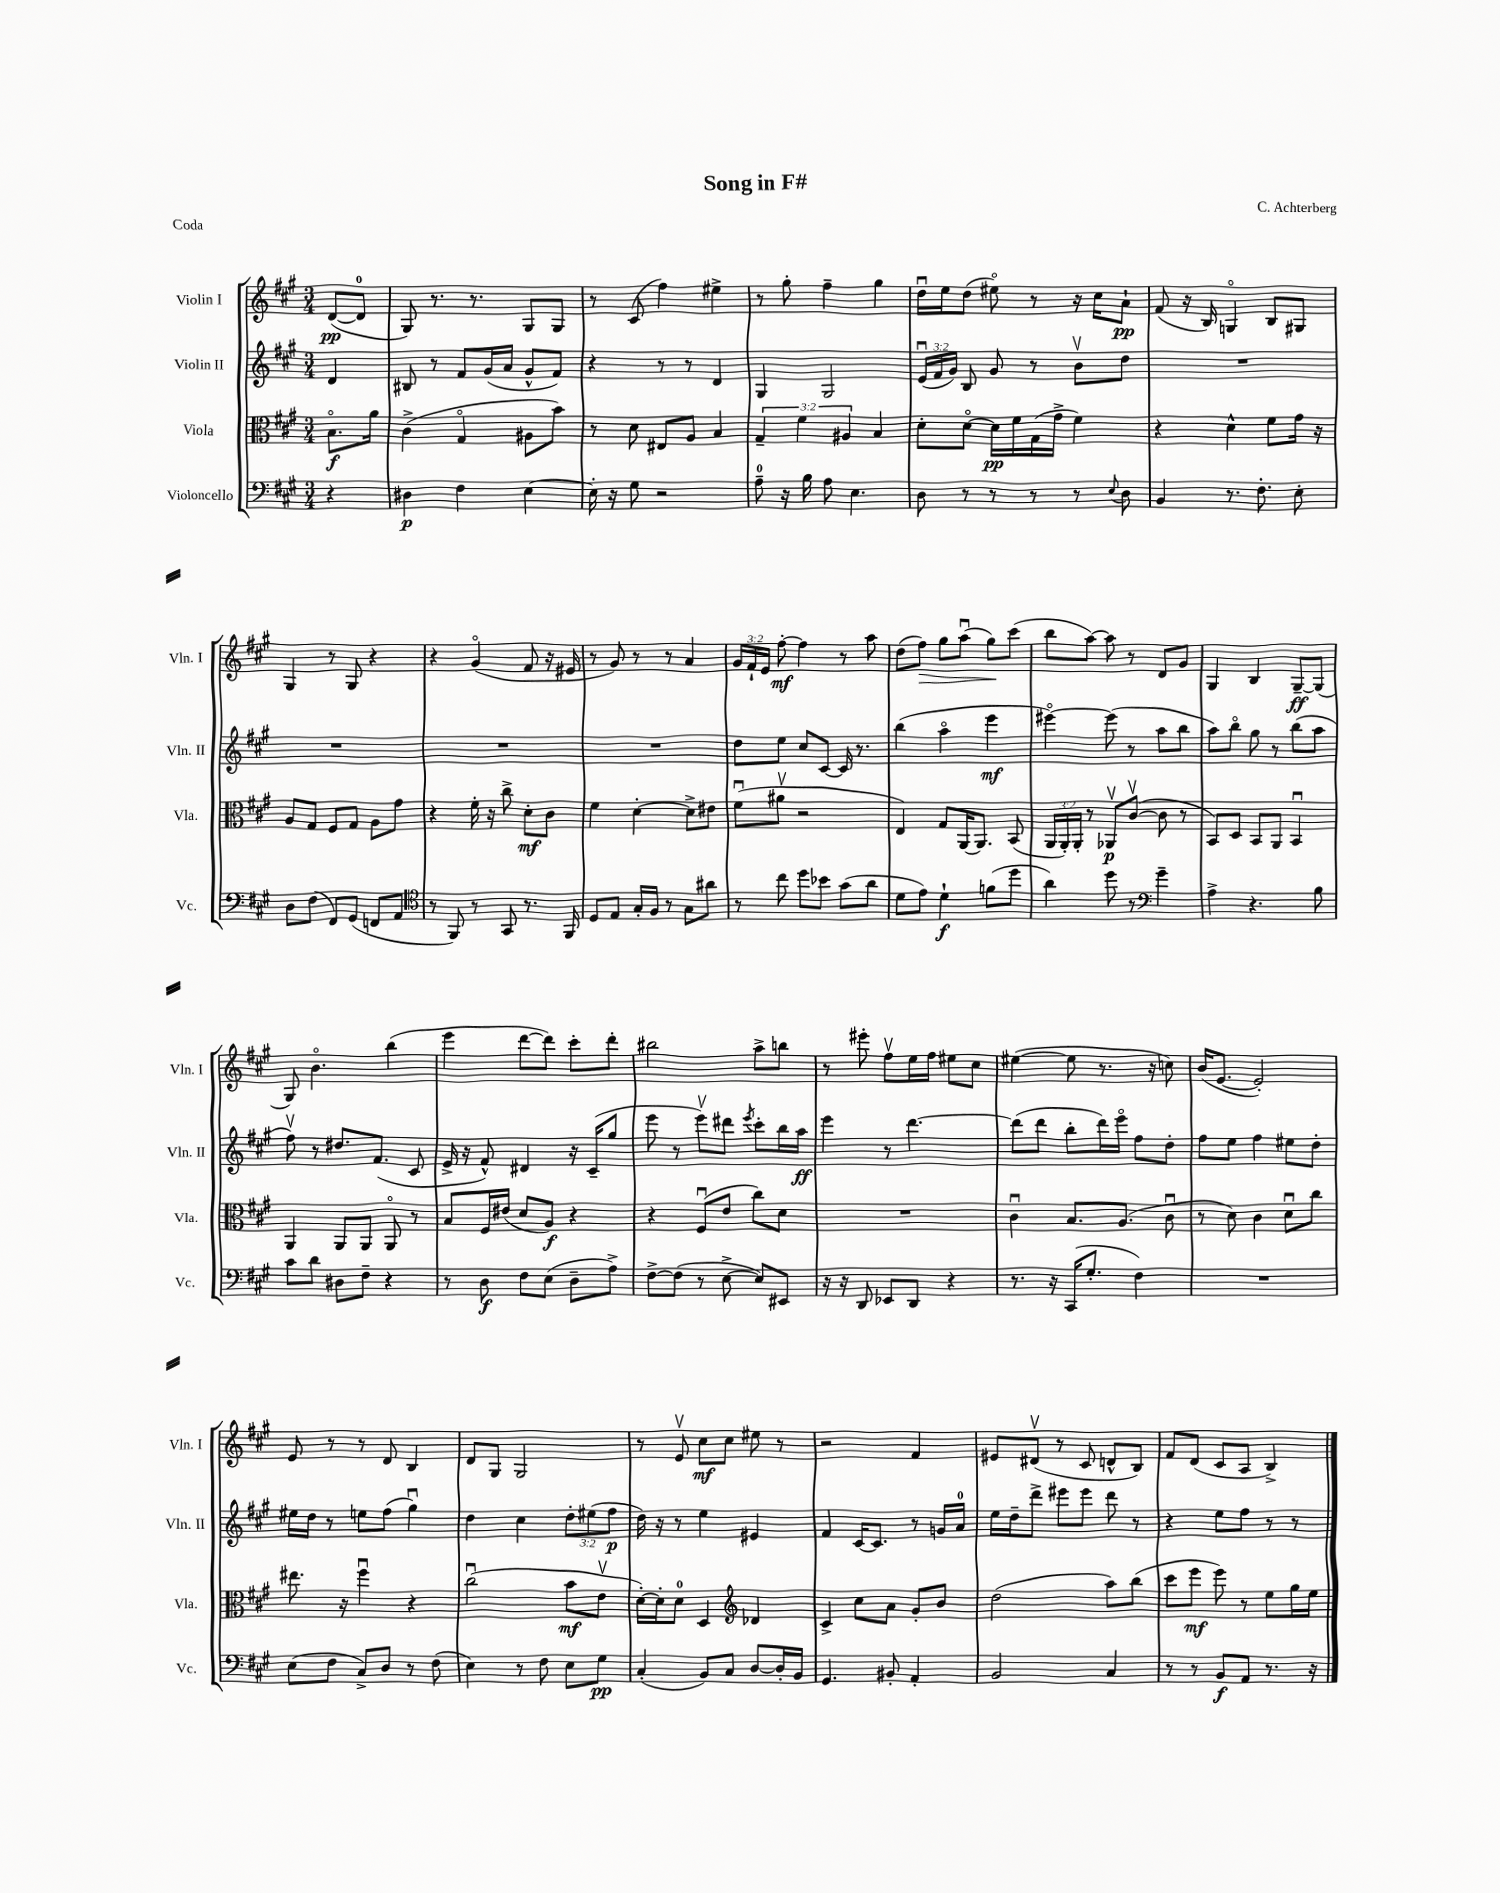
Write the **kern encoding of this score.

**kern	**kern	**kern	**kern
*staff4	*staff3	*staff2	*staff1
*clefF4	*clefC3	*clefG2	*clefG2
*k[f#c#g#]	*k[f#c#g#]	*k[f#c#g#]	*k[f#c#g#]
*M3/4	*M3/4	*M3/4	*M3/4
4r	8.Bo\L	4d/	([8d/L
.	.	.	8d/]J
.	16a\Jk	.	.
=	=	=	=
4D#\	(4c#^\	8B#/	8G#/)
.	.	8r	8.r
4F#\	4G#o/	8f#/L	.
.	.	.	8.r
.	.	(16g#/L	.
.	.	16a/JJ	.
[4E\	8A#\L	8g#^^/L	8G#/L
.	8b\J)	8f#/J)	8G#/J
=	=	=	=
16E'\]	8r	4r	8r
16r	.	.	.
8G#\	8d\	.	(8c#/
2r	8E#/L	8r	4ff#\)
.	8A/J	8r	.
.	4B/	4d/	4ee#^\
=	=	=	=
8A~\	6G#~/	4G#/	8r
16r	.	.	8gg#'\
.	6f#\	.	.
16B\	.	.	.
8A\	.	2G#/	4ff#~\
.	6A#/	.	.
4.E\	.	.	.
.	4B/	.	4gg#\
=	=	=	=
8D\	8d'\L	(24eu/LL	16ddu\LL
.	.	24f#/	.
.	.	.	16ee\J
.	.	24g#/JJ)	.
8r	[8do\J	8B/	(8dd\J
8r	16d\]LL	8g#/	8ee#o\)
.	16f#\	.	.
8r	(16G#\	8r	8r
.	16g#^\JJ	.	.
8r	4f#\)	8bv\L	16r
.	.	.	16cc#\LK
8qqE/	.	.	.
8D\	.	8dd\J	8a`\J
=	=	=	=
4BB/	4r	2.r	(8f#/
.	.	.	16r
.	.	.	16B/)
8.r	4d^^\	.	4Go/
8.F#'\	.	.	.
.	8f#\L	.	8B/L
8E'\	16g#\Jk	.	8G#/J
.	16r	.	.
=	=	=	=
8D\L	8A/L	2.r	4G#/
(8F#\J	8G#/J	.	.
8FF#/L)	8F#/L	.	8r
(8GG#/J	8G#/J	.	8G#/
8FF/L	8A\L	.	4r
8AA/J	8g#\J	.	.
=	=	=	=
*clefC4	*	*	*
8r	4r	2.r	4r
8FF#/)	.	.	.
8r	16f#'\	.	(4g#o/
.	16r	.	.
8GG#/	8cc#^\	.	.
8.r	8d'\L	.	8f#/
.	8c#\J	.	16r
16FF#/	.	.	16e#/
=	=	=	=
8D/L	4f#\	2.r	8r
8E/J	.	.	8g#/)
16G#'/LL	[4d'\	.	8r
16F#/JJ	.	.	.
8r	.	.	8r
8G#\L	8d^\]L	.	4a/
8a#\J	8e#\J	.	.
=	=	=	=
8r	(8f#u\L	8dd\L	24g#/LL
.	.	.	24f#`/
.	.	.	24e/JJ
8cc#\	8a#v\J	8ee\J	[8ff#'\
8dd\L	2r	8cc#/L	4ff#\]
8b-\J	.	[8c#/J	.
(8g#\L	.	16c#/]	8r
.	.	8.r	.
8a\J	.	.	8aa\
=	=	=	=
8d\L	4E/)	(4bb\	(8dd\L
8e\J)	.	.	8ff#\J)
4d`\	8G#/L	4aao\	8gg#\L
.	[16AA/K	.	(8aau\J
.	8.AA/]J	.	.
(8f\L	.	4eee\	8gg#\L)
8dd\J	(8BB/	.	(8ccc#\J
=	=	=	=
4a\)	24AA/LL	[4eee#o\)	8bb\L
.	24AA'/)	.	.
.	24AA'/JJ	.	.
.	8r	.	[8aa\J)
8dd\	8AA-v/L	(8eee#\]	8aa\]
8r	([8c#v/J	8r	8r
*clefF4	*	*	*
4g#~\	8c#\]	8aa\L	8d/L
.	8r	8bb\J	8g#/J
=	=	=	=
4A^\	8BB/L)	8aa\L)	4G#/
.	8D/J	8bbo\J	.
4.r	8BB/L	8gg#\	4B/
.	8AA/J	8r	.
.	4BBu/	(8bb\L	[8G#~/L
8B\	.	8aa\J	(8G#/]J
=	=	=	=
8c#\L	4AA/	8ff#v\)	8G#/)
8d\J	.	8r	4.bo\
8D#\L	8AA/L	8.dd#/L	.
8F#~\J	8AA/J	.	.
.	.	(8.f#/J	.
4r	8AAo/	.	(4bb\
.	8r	8c#/	.
=	=	=	=
8r	8B/L	16e^/	4eee\
.	.	16r	.
8D\	16F#/L	8f#^^/)	.
.	(16e#/JJ	.	.
8F#\L	8d/L	4d#/	[8ddd\L
(8E\J	8A/J)	.	8ddd\]J)
8D~\L	4r	16r	8ccc#'\L
.	.	(16c#~/LK	.
8A^\J)	.	8gg#/J	8ddd'\J
=	=	=	=
[8F#^\L	4r	8eee\	2bb#\
(8F#\]J	.	8r	.
8r	(8F#u/L	8eeev\L)	.
[8E^\	8e/J	8ddd#\J	.
.	.	8qeee/	.
8E/]L)	8cc#\L)	8ccc#'\L	8aa^\L
8EE#/J	8d\J	16bb\L	8bb\J
.	.	16aa\JJ	.
=	=	=	=
16r	2.r	4eee\	8r
16r	.	.	.
8DD/	.	.	8eee#'\
8EE-/L	.	8r	8ff#v\L
8DD/J	.	[4.ddd\	16ee\L
.	.	.	16ff#\JJ
4r	.	.	8ee#\L
.	.	.	8cc#\J
=	=	=	=
8.r	4c#u\	(8ddd\]L	([4ee#\
.	.	8ddd\J	.
16r	.	.	.
(16CC#/LK	8.B/L	8bb'\L	8ee#\]
8.G#'/J	.	.	.
.	.	16ddd\L)	8.r
.	(8.A/J	16eeeo\JJ	.
4F#\)	.	8ff#\L	.
.	.	.	16r
.	8c#u\	8dd'\J	8cc\)
=	=	=	=
2.r	8r	8ff#\L	(16b/LK
.	.	.	[8.e/J
.	8d\)	8ee\J	.
.	4c#\	4ff#\	2e'/])
.	8du\L	8ee#\L	.
.	8cc#\J	8dd'\J	.
=	=	=	=
(8E\L	8.ee#\	16ee#\LL	8e/
.	.	16dd\JJ	.
8F#\J	.	8r	8r
.	16r	.	.
8C#^/L)	4ff#u\	8ee\L	8r
8D/J	.	(8ff#\J	8d/
8r	4r	4gg#u\)	4B/
(8F#\	.	.	.
=	=	=	=
4E\)	(2cc#u\	4dd\	8d/L
.	.	.	8G#/J
8r	.	4cc#\	2G#/
8F#\	.	.	.
8E\L	8b\L	12dd'\L	.
.	.	(12ee#\	.
8G#\J	8ev\J	.	.
.	.	12ff#\J	.
=	=	=	=
(4C#'/	[16d'\LL)	16dd\)	8r
.	16d'\]J	16r	.
.	8d\J	8r	8ev/
8BB/L)	4D/	4ee\	8cc#\L
8C#/J	.	.	8cc#\J
*	*clefG2	*	*
[8D/L	4d-/	4e#/	8ee#\
16D'/]L	.	.	8r
16BB/JJ	.	.	.
=	=	=	=
4.GG#/	4c#^/	4f#/	2r
.	8cc#\L	[16c#/LK	.
.	.	8.c#/]J	.
8BB#'/	8a\J	.	.
4AA'/	8g#'/L	8r	4f#/
.	8b/J	16g/LL	.
.	.	16a/JJ	.
=	=	=	=
2BB/	(2dd\	16ee\LL	8e#/L
.	.	16dd~\J	.
.	.	8ddd^\J	(8d#v/J
.	.	8eee#\L	8r
.	.	8eee#\J	8c#/
4C#/	8aa\L)	8ddd\	8d^^/L
.	(8bb\J	8r	8B/J)
=	=	=	=
8r	8ccc#\L	4r	8f#/L
8r	8eee\J	.	(8d/J
8BB/L	8eee\)	8ee\L	8c#/L
8AA/J	8r	8ff#\J	8A/J
8.r	8ee\L	8r	4B^/)
.	16gg#\L	8r	.
16r	16ee\JJ	.	.
==	==	==	==
*-	*-	*-	*-
